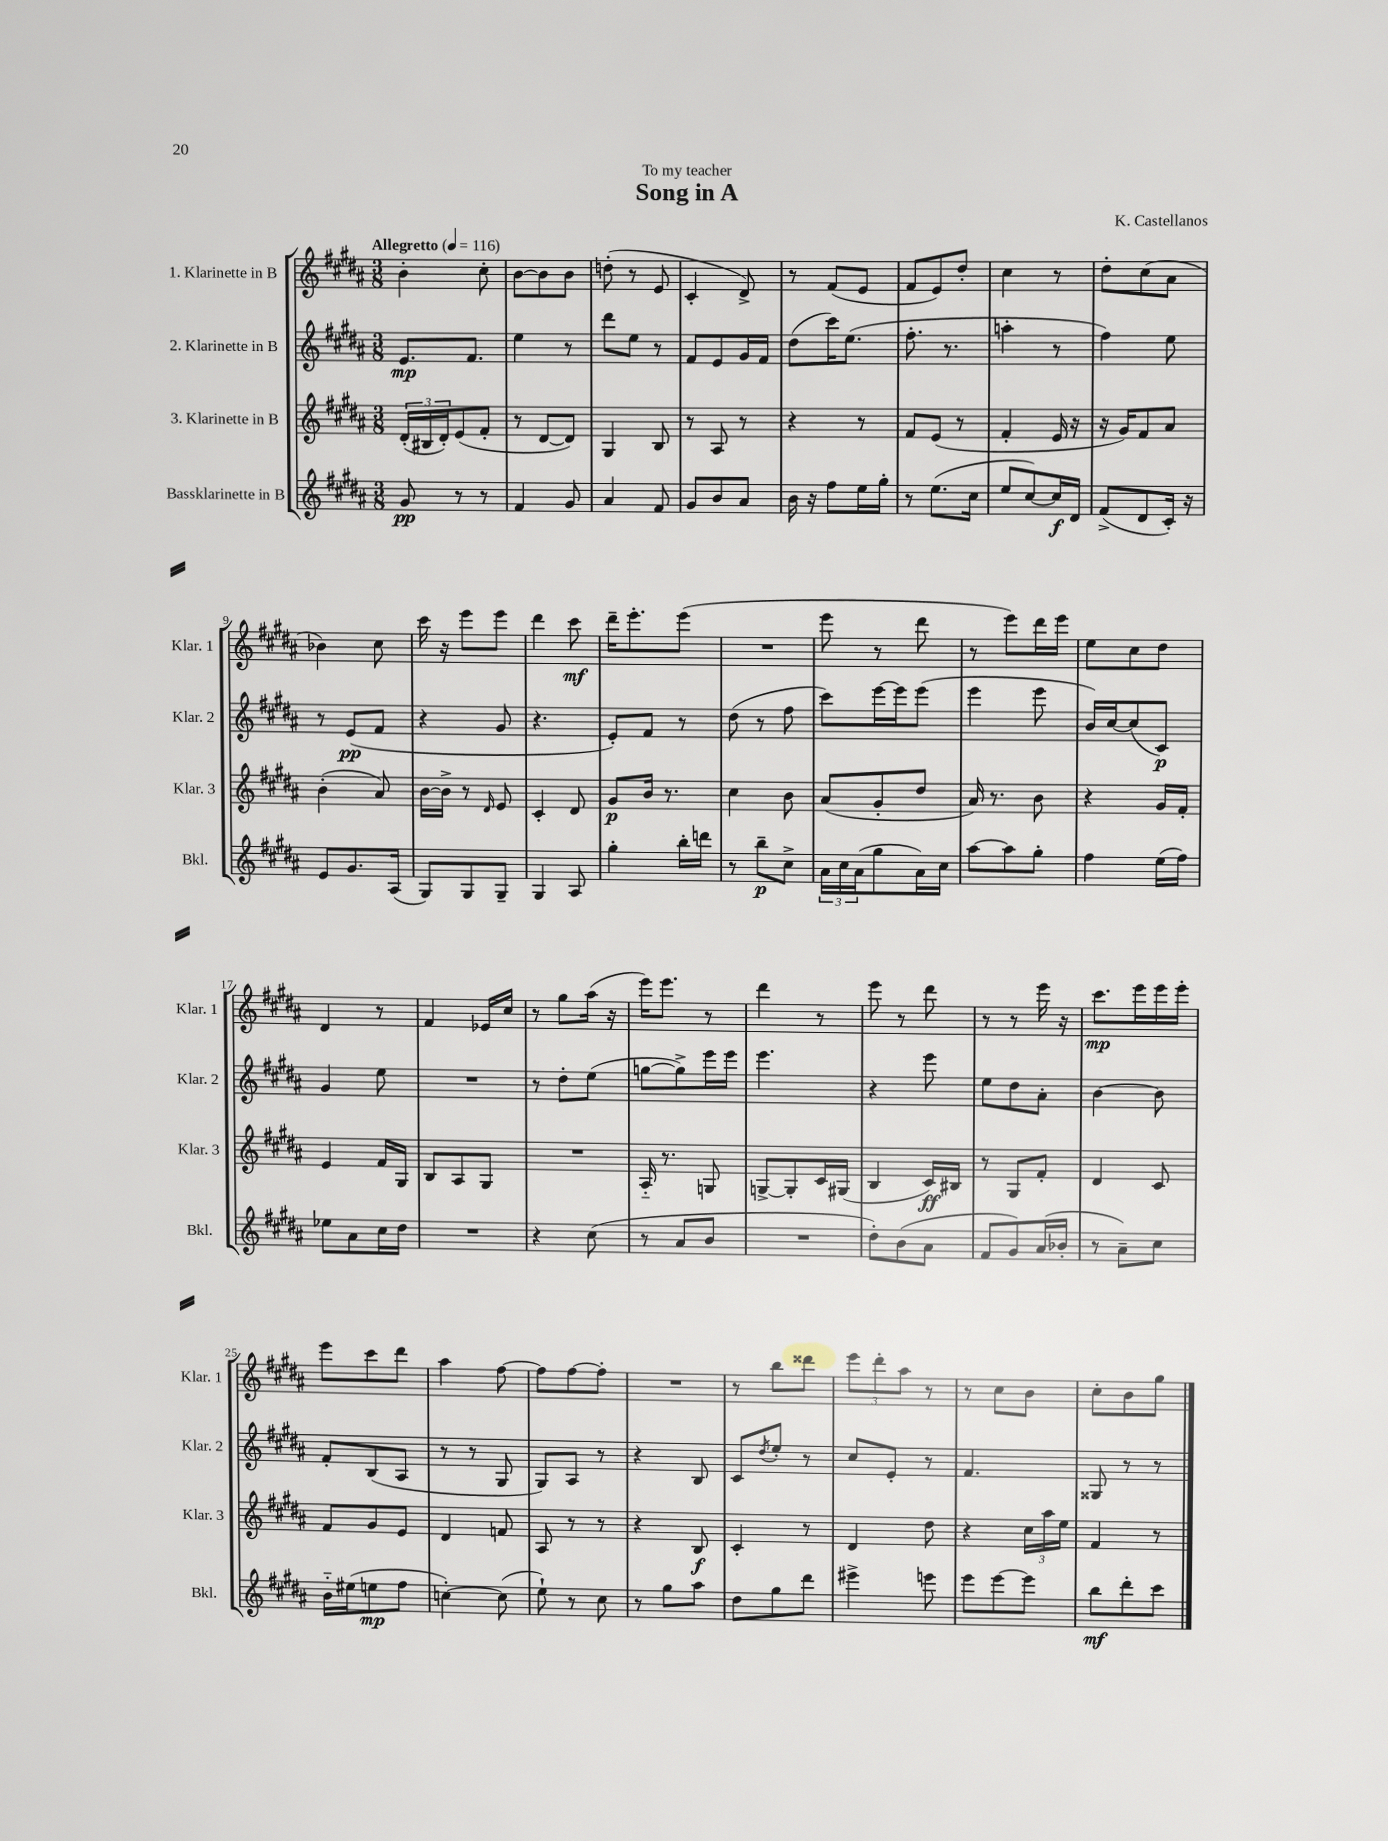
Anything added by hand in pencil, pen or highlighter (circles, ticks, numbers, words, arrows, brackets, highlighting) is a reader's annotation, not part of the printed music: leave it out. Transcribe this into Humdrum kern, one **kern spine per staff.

**kern	**kern	**kern	**kern
*staff4	*staff3	*staff2	*staff1
*clefG2	*clefG2	*clefG2	*clefG2
*k[f#c#g#d#a#]	*k[f#c#g#d#a#]	*k[f#c#g#d#a#]	*k[f#c#g#d#a#]
*M3/8	*M3/8	*M3/8	*M3/8
*MM116	*MM116	*MM116	*MM116
8g#	(24d#'	8.e	4b'
.	24B#	.	.
.	24d#')	.	.
8r	(8e	.	.
.	.	8.f#	.
8r	8f#'	.	8cc#'
=	=	=	=
4f#	8r	4ee	[8b
.	[8d#	.	8b]
8g#	8d#])	8r	8b
=	=	=	=
4a#	4G#	8ddd#	(8dd'
.	.	8ee	8r
8f#	8B	8r	8e
=	=	=	=
8g#	8r	8f#	4c#'
8b	8A#	8e	.
8a#	8r	16g#	8d#^)
.	.	16f#	.
=	=	=	=
16b	4r	(8dd#	8r
16r	.	.	.
8ff#	.	16ccc#)	(8f#
.	.	(8.ee	.
16ee	8r	.	8e
16gg#'	.	.	.
=	=	=	=
8r	8f#	8.ff#'	8f#
(8.ee	(8e	.	8e)
.	.	8.r	.
.	8r	.	8dd#'
16cc#	.	.	.
=	=	=	=
8ee	4f#'	4aa'	4cc#
[8cc#)	.	.	.
16cc#]	16e	8r	8r
16d#	16r	.	.
=	=	=	=
(8f#^	16r	4ff#)	8dd#'
.	16g#)	.	.
8d#	8f#	.	(8cc#
16c#')	8a#	8ee	8a#
16r	.	.	.
=	=	=	=
8e	(4b'	8r	4b-)
8.g#	.	(8e	.
.	8a#)	8f#	8cc#
(16A#	.	.	.
=	=	=	=
8G#)	[16b	4r	16ccc#
.	16b^]	.	16r
8G#	8r	.	8eee
.	16qqd#	.	.
8G#~	8e	8g#	8eee
=	=	=	=
4G#	4c#'	4.r	4ddd#
8A#	8d#	.	8ccc#
=	=	=	=
4gg#'	8g#	8e')	16ddd#~
.	.	.	8.eee'
.	16b	8f#	.
.	8.r	.	.
16bb'	.	8r	(8eee
16ddd	.	.	.
=	=	=	=
8r	4cc#	(8dd#	4.r
8bb~	.	8r	.
8cc#^	8b	8ff#	.
=	=	=	=
24a#	(8a#	8ccc#)	8eee
24cc#	.	.	.
(24a#	.	.	.
8gg#	8g#'	[16eee	8r
.	.	16eee]	.
16a#)	8dd#	(8eee	8ddd#
16cc#	.	.	.
=	=	=	=
[8aa#	16a#)	4eee	8r
.	8.r	.	.
8aa#]	.	.	8eee)
8gg#'	8b	8eee	16ddd#
.	.	.	16eee
=	=	=	=
4ff#	4r	16b)	8ee
.	.	[16cc#	.
.	.	(8cc#]	8cc#
(16ee	16g#	8c#)	8dd#
16ff#)	16f#'	.	.
=	=	=	=
8ee-	4e	4g#	4d#
8a#	.	.	.
16cc#	16f#	8ee	8r
16dd#	16G#	.	.
=	=	=	=
4.r	8B	4.r	4f#
.	8A#	.	.
.	8G#	.	16e-
.	.	.	16cc#
=	=	=	=
4r	4.r	8r	8r
.	.	8dd#'	8gg#
(8cc#	.	(8ee	(16aa#
.	.	.	16r
=	=	=	=
8r	16A#'~	[8gg	16eee)
.	8.r	.	8.eee
8a#	.	8gg^])	.
8b	8G	16eee	8r
.	.	16eee	.
=	=	=	=
4.r	[8G^	4.eee	4ddd#
.	8G']	.	.
.	16c#	.	8r
.	(16G#	.	.
=	=	=	=
8dd#')	4B	4r	8eee
(8b	.	.	8r
8a#	16c#)	8eee	8ddd#
.	16B#	.	.
=	=	=	=
8f#	8r	8ee	8r
8g#)	8G#	8dd#	8r
(16a#	8f#'	8a#'	16eee
16b-'	.	.	16r
=	=	=	=
8r	4d#	[4b	8.ccc#
8a#~)	.	.	.
.	.	.	16eee
8cc#	8c#	8b]	16eee
.	.	.	16eee'
=	=	=	=
16b'~	8f#	8f#'	8eee
(16ee#	.	.	.
8ee	8g#	(8B	8ccc#
8ff#	8e	8A#	8ddd#
=	=	=	=
[4cc')	4d#	8r	4aa#
.	.	8r	.
(8cc]	8f	8G#	[8ff#
=	=	=	=
8ee`)	8A#	8G#)	8ff#]
8r	8r	8A#	[8ff#
8cc#	8r	8r	8ff#']
=	=	=	=
8r	4r	4r	4.r
8gg#	.	.	.
8aa#	8B	8B	.
=	=	=	=
8dd#	4c#'	8c#	8r
.	.	8qdd#	.
8gg#	.	8ee'	8bb
8ddd#	8r	8r	8ddd##
=	=	=	=
4eee#^	4d#	8cc#	12eee
.	.	.	12ddd#'
.	.	8e'	.
.	.	.	12aa#
8eee	8dd#	8r	8r
=	=	=	=
8eee	4r	4.f#	8r
[8eee	.	.	8cc#
8eee]	24cc#	.	8b
.	24aa#	.	.
.	24ee	.	.
=	=	=	=
8bb	4f#	8G##	8cc#'
8ddd#'	.	8r	8b
8ccc#	8r	8r	8gg#
==	==	==	==
*-	*-	*-	*-
